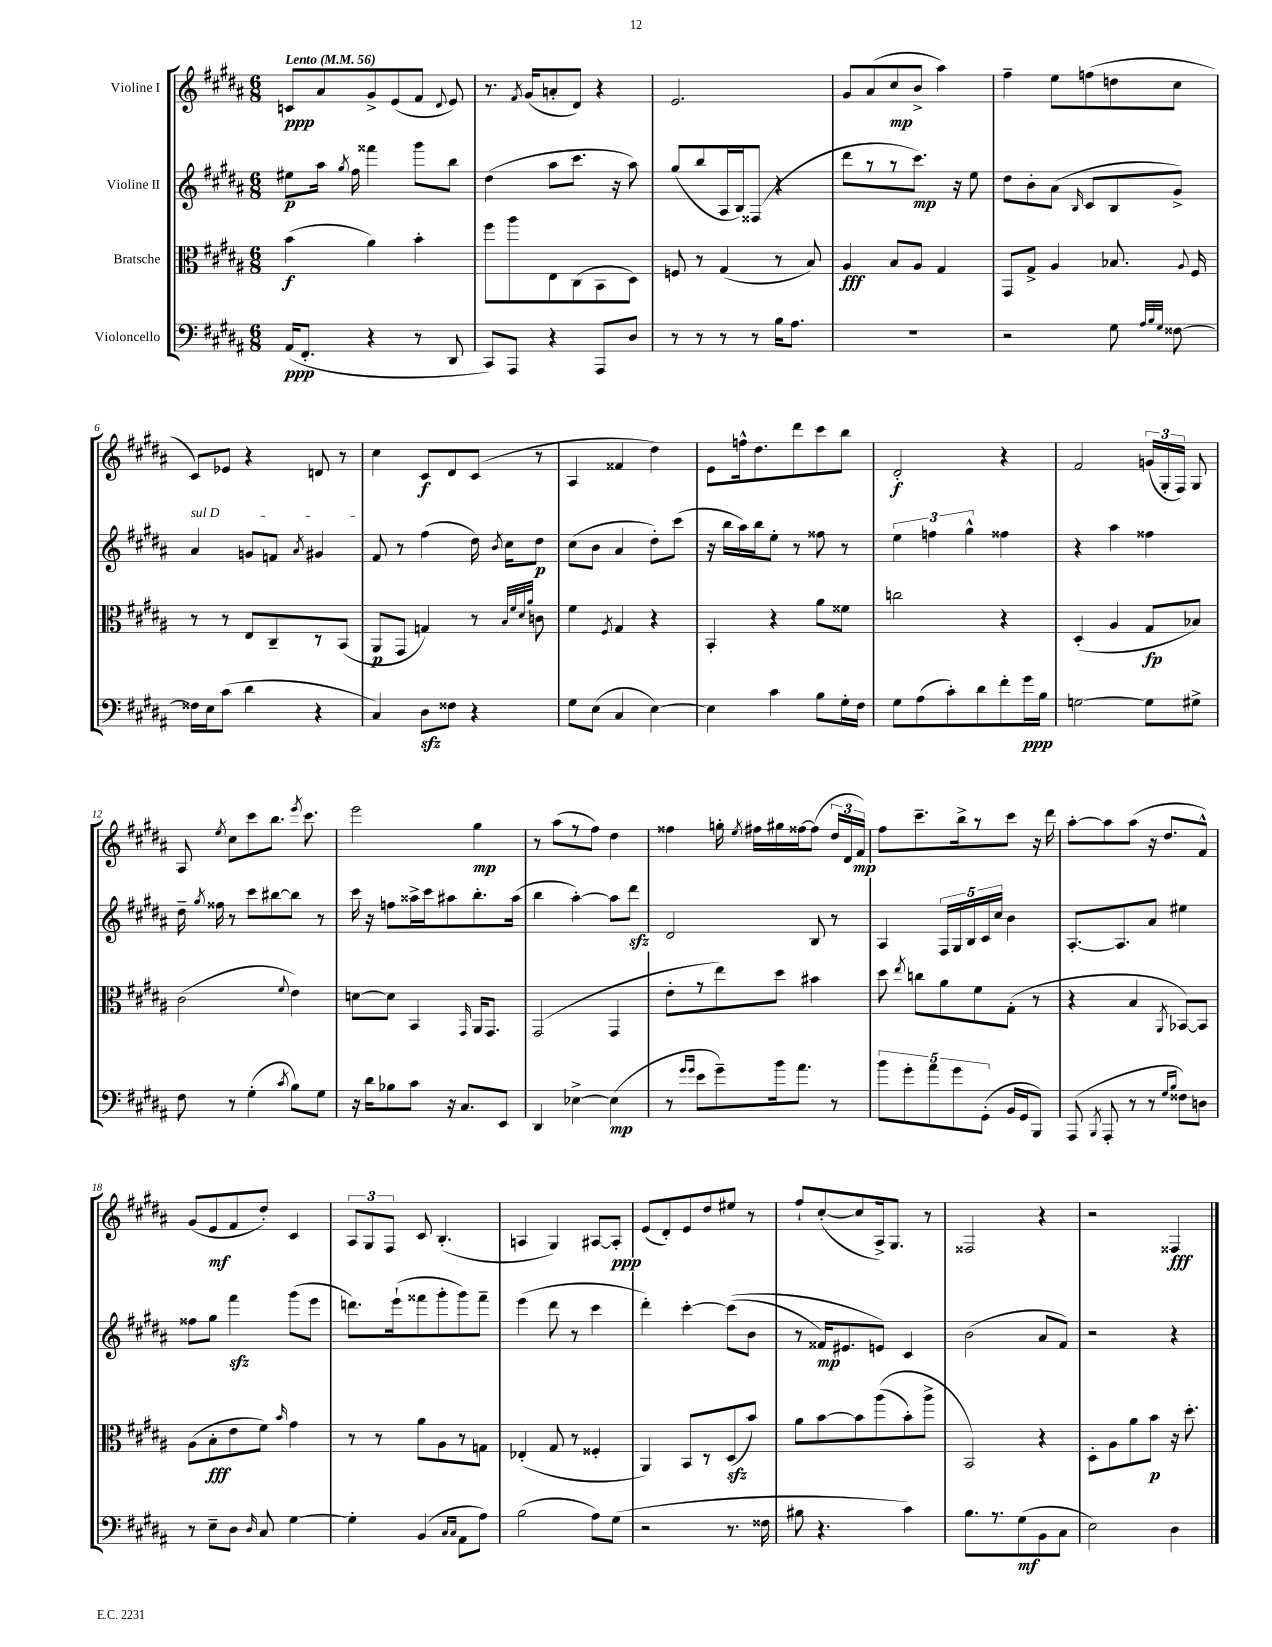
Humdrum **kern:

**kern	**dynam	**kern	**dynam	**kern	**dynam	**kern	**dynam
*part4	*part4	*part3	*part3	*part2	*part2	*part1	*part1
*staff4	*staff4	*staff3	*staff3	*staff2	*staff2	*staff1	*staff1
*I"Violoncello	*	*I"Bratsche	*	*I"Violine II	*	*I"Violine I	*
*clefF4	*	*clefC3	*	*clefG2	*	*clefG2	*
*k[f#c#g#d#a#]	*	*k[f#c#g#d#a#]	*	*k[f#c#g#d#a#]	*	*k[f#c#g#d#a#]	*
*M6/8	*	*M6/8	*	*M6/8	*	*M6/8	*
*MM56	*	*MM56	*	*MM56	*	*MM56	*
=1	=1	=1	=1	=1	=1	=1	=1
!	!	!	!	!	!	!LO:TX:a:B:t=Lento	!
(16AA#/KL	ppp	(4b\	f	8ee#X\L	p	8cn/L	ppp
8.FF#'/J	.	.	.	.	.	.	.
.	.	.	.	16aa#\Jk	.	8a#/	.
.	.	.	.	8qgg#/	.	.	.
.	.	.	.	16ff#\	.	.	.
4r	.	4a#\)	.	4fff##X\	.	8g#^/	.
.	.	.	.	.	.	(8e/	.
8r	.	4b'\	.	8ggg#\L	.	8f#/J	.
.	.	.	.	.	.	8qqd#/	.
8DD#/	.	.	.	8bb\J	.	8e/)	.
=2	=2	=2	=2	=2	=2	=2	=2
8CC#/L)	.	8ff#\L	.	(4dd#\	.	8.r	.
8AAA#/J	.	8aa#\	.	.	.	.	.
.	.	.	.	.	.	8qf#/	.
.	.	.	.	.	.	(16g#/KL	.
4r	.	8E\	.	8aa#\L	.	8an'/	.
.	.	(8C#\	.	8.ccc#\J	.	8d#/J)	.
8AAA#/L	.	8BB\	.	.	.	4r	.
.	.	.	.	16r	.	.	.
8D#/J	.	8D#\J)	.	8aa#\)	.	.	.
=3	=3	=3	=3	=3	=3	=3	=3
8r	.	8Fn/	.	(8gg#/L	.	2.e/	.
8r	.	8r	.	8bb/	.	.	.
8r	.	(4G#/	.	16A#/L	.	.	.
.	.	.	.	16B/J)	.	.	.
8r	.	.	.	(8F##X/J	.	.	.
16B\KL	.	8r	.	4r	.	.	.
8.A#\J	.	.	.	.	.	.	.
.	.	8B/)	.	.	.	.	.
=4	=4	=4	=4	=4	=4	=4	=4
2.r	.	4A#/	fff	8ddd#\L	.	8g#/L	.
.	.	.	.	8r	.	(8a#/	.
.	.	8B/L	.	8r	.	8cc#/	mp
.	.	8A#/J	.	8.ccc#\J)	mp	8b^/J	.
.	.	4G#/	.	.	.	4aa#\)	.
.	.	.	.	16r	.	.	.
.	.	.	.	8ee\	.	.	.
=5	=5	=5	=5	=5	=5	=5	=5
2r	.	8GG#/L	.	8dd#\L	.	4ff#~\	.
.	.	8G#^/J	.	8b'\	.	.	.
.	.	4A#/	.	(8a#\J	.	8ee\L	.
.	.	.	.	16qqB/	.	.	.
.	.	.	.	8c#/L	.	(8ffn\	.
8G#\	.	8.B-X/	.	8B/	.	8ddn\	.
32qqA#/LLL	.	.	.	.	.	.	.
32qqB/	.	.	.	.	.	.	.
32qqG#/JJJ	.	.	.	.	.	.	.
[8F##X\	.	.	.	8g#^/J)	.	8cc#\J	.
.	.	8qqA#/	.	.	.	.	.
.	.	16F#/	.	.	.	.	.
!!LO:LB:g=z
=6	=6	=6	=6	=6	=6	=6	=6
!	!	!	!	!LO:TX:a:i:t=sul D	!	!	!
16F##X\LL]	.	8r	.	4a#/	.	8c#/L)	.
16E\J	.	.	.	.	.	.	.
(8c#\J	.	8r	.	.	.	8e-X/J	.
4d#\	.	8E/L	.	8gn/L	.	4r	.
.	.	8C#~/	.	8fn/J	.	.	.
.	.	.	.	8qa#/	.	.	.
4r	.	8r	.	4g#X/	.	8dn/	.
.	.	(8BB/J	.	.	.	8r	.
=7	=7	=7	=7	=7	=7	=7	=7
4C#/)	.	8AA#/L	p	8f#/	.	4cc#\	.
.	.	8GG#/J	.	8r	.	.	.
8D#zz\L	.	4Gn/)	.	(4ff#\	.	8c#/L	f
8F##X\J	.	.	.	.	.	8d#/	.
4r	.	8r	.	16dd#\)	.	(8c#/J	.
.	.	.	.	8qb/	.	.	.
.	.	.	.	16cc#\KL	.	.	.
.	.	32qqB/LLL	.	.	.	.	.
.	.	32qqf#/	.	.	.	.	.
.	.	32qqd#/	.	.	.	.	.
.	.	32qqa#/JJJ	.	.	.	.	.
.	.	8cn\	.	8dd#\J	p	8r	.
=8	=8	=8	=8	=8	=8	=8	=8
8G#\L	.	4f#\	.	(8cc#\L	.	4A#/	.
(8E\J	.	.	.	8b\J	.	.	.
.	.	8qF#/	.	.	.	.	.
4C#/	.	4G#/	.	4a#/	.	4f##X/	.
[4E\)	.	4r	.	8dd#'\L)	.	4dd#\)	.
.	.	.	.	(8ccc#\J	.	.	.
=9	=9	=9	=9	=9	=9	=9	=9
4E\]	.	4BB'/	.	16r	.	8e\L	.
.	.	.	.	16bb\LL	.	.	.
.	.	.	.	16aa#\)	.	16ffn^^\k	.
.	.	.	.	16bb\J	.	8.dd#\	.
4c#\	.	4r	.	8ee'\J	.	.	.
.	.	.	.	8r	.	8ddd#\	.
8B\L	.	8a#\L	.	8ff##X\	.	8ccc#\	.
16G#'\L	.	8f##X\J	.	8r	.	8bb\J	.
16F#\JJ	.	.	.	.	.	.	.
=10	=10	=10	=10	=10	=10	=10	=10
8G#\L	.	2ccn\	.	6ee\	.	2d#'/	f
(8A#\	.	.	.	.	.	.	.
.	.	.	.	6ffn\	.	.	.
8c#'\)	.	.	.	.	.	.	.
.	.	.	.	6gg#^^\	.	.	.
8d#\	.	.	.	.	.	.	.
8f#'\	.	4r	.	4ff##X\	.	4r	.
16g#\L	ppp	.	.	.	.	.	.
16B\JJ	.	.	.	.	.	.	.
=11	=11	=11	=11	=11	=11	=11	=11
[2Gn\	.	(4D#'/	.	4r	.	2f#/	.
.	.	4A#/	.	4aa#\	.	.	.
8G\L]	.	8G#/L	fp	4ff##X\	.	(24gn/LL	.
.	.	.	.	.	.	24G#'/	.
.	.	.	.	.	.	24F#/JJ)	.
8G#X^\J	.	8B-X/J)	.	.	.	8G#/	.
!!LO:LB:g=z
=12	=12	=12	=12	=12	=12	=12	=12
8F#\	.	(2c#\	.	16dd#~\	.	8A#/	.
.	.	.	.	8qgg#/	.	.	.
.	.	.	.	16ff##X\	.	.	.
.	.	.	.	.	.	8qee/	.
8r	.	.	.	8r	.	8cc#\L	.
(4G#'\	.	.	.	8ccc#\L	.	8ccc#\	.
.	.	.	.	[8bb#X\	.	8.bb\J	.
8qc#/	.	8qqf#/	.	.	.	.	.
8B\L)	.	4e\)	.	8bb#\J]	.	.	.
.	.	.	.	.	.	8qeee/	.
.	.	.	.	.	.	8.ccc#\	.
8G#\J	.	.	.	8r	.	.	.
=13	=13	=13	=13	=13	=13	=13	=13
16r	.	[8dn\L	.	16ccc#\	.	2eee\	.
16d#\KL	.	.	.	16r	.	.	.
8B-X\	.	8d\J]	.	8ffn\L	.	.	.
8c#\J	.	4BB/	.	16aa##X^\L	.	.	.
.	.	.	.	16ccc#\J	.	.	.
16r	.	.	.	8aa#X\	.	.	.
8.C#/L	.	.	.	.	.	.	.
.	.	16qqGG#/	.	.	.	.	.
.	.	16AA#/KL	.	8.bb'\	.	4gg#\	mp
.	.	8.GG#/J	.	.	.	.	.
8EE/J	.	.	.	.	.	.	.
.	.	.	.	(16aa#\Jk	.	.	.
=14	=14	=14	=14	=14	=14	=14	=14
4DD#/	.	(2GG#/	.	4bb\	.	8r	.
.	.	.	.	.	.	(8aa#\L	.
[4E-X^\	.	.	.	[4aa#'\)	.	8r	.
.	.	.	.	.	.	8ff#\J)	.
(4E-\]	mp	4GG#/	.	8aa#\L]	.	4dd#\	.
.	.	.	.	8ddd#zz\J	.	.	.
=15	=15	=15	=15	=15	=15	=15	=15
8r	.	8e'\L	.	2d#/	.	4ff##X\	.
16qqg#/LL	.	.	.	.	.	.	.
16qqg#/JJ	.	.	.	.	.	.	.
8e\L	.	8r	.	.	.	.	.
8g#~\)	.	8ee\)	.	.	.	16ggn'\	.
.	.	.	.	.	.	8qee/	.
.	.	.	.	.	.	16ff#X\LL	.
16b\k	.	8dd#\J	.	.	.	16gg#X\	.
8.a#\J	.	.	.	.	.	[16ff##X\J	.
.	.	4b#X\	.	8B/	.	(8ff##\J]	.
8r	.	.	.	8r	.	24dd#/LL	.
.	.	.	.	.	.	24d#/	.
.	.	.	.	.	.	24f#/JJ)	mp
=16	=16	=16	=16	=16	=16	=16	=16
10b\L	.	8dd#\	.	4A#/	.	8ff#\L	.
10g#'\	.	.	.	.	.	.	.
.	.	8qee/	.	.	.	.	.
.	.	8ccn\L	.	.	.	8.ccc#~\	.
10a#\	.	.	.	.	.	.	.
.	.	8a#\	.	20F#/LL	.	.	.
10g#\	.	.	.	20G#/	.	.	.
.	.	.	.	.	.	16bb^\k	.
.	.	.	.	20B/	.	.	.
.	.	8f#\	.	.	.	8r	.
(10GG#'\J	.	.	.	20c#/	.	.	.
.	.	.	.	20cc#/JJ	.	.	.
16BB/LL	.	(8G#'\J	.	4b\	.	8ccc#\J	.
16GG#/J	.	.	.	.	.	.	.
8BBB/J)	.	8r	.	.	.	16r	.
.	.	.	.	.	.	16ddd#\	.
=17	=17	=17	=17	=17	=17	=17	=17
(8AAA#/	.	4r	.	[8.A#'/L	.	[8aa#'\L	.
8qBBB/	.	.	.	.	.	.	.
8AAA#'/	.	.	.	.	.	8aa#\]	.
.	.	.	.	8.A#/]	.	.	.
8r	.	4B/	.	.	.	(8aa#\J	.
8r	.	.	.	8a#/J	.	16r	.
.	.	.	.	.	.	8.dd#/L	.
16qqG#/LL	.	.	.	.	.	.	.
16qqB/JJ	.	8qAA#/	.	.	.	.	.
8F##X\L)	.	[8BB-X/L)	.	4ee#X\	.	.	.
8Dn\J	.	8BB-/J]	.	.	.	8f#^^/J)	.
!!LO:LB:g=z
=18	=18	=18	=18	=18	=18	=18	=18
8r	.	(8A#\L	.	8ff##X\L	.	(8g#/L	.
8E~\L	.	8B'\	fff	8gg#\J	.	8e/	mf
8D#\J	.	8e\	.	4fff#zz\	.	8f#/	.
16qqD#/	.	.	.	.	.	.	.
8C#/	.	8f#\J)	.	.	.	8dd#'/J)	.
.	.	16qqb/	.	.	.	.	.
[4G#\	.	4g#\	.	(8ggg#\L	.	4c#/	.
.	.	.	.	8eee\J	.	.	.
=19	=19	=19	=19	=19	=19	=19	=19
4G#'\]	.	8r	.	8.dddn\L)	.	12A#/L	.
.	.	.	.	.	.	12G#/	.
.	.	8r	.	.	.	.	.
.	.	.	.	.	.	12F#/J	.
.	.	.	.	(16eee`\k	.	.	.
(4BB/	.	8a#\L	.	8fff##X\	.	8c#/	.
.	.	8A#\	.	8ggg#'\	.	(4.B'/	.
16qqC#/LL	.	.	.	.	.	.	.
16qqC#/JJ	.	.	.	.	.	.	.
8AA#\L	.	8r	.	8ggg#\)	.	.	.
8A#\J)	.	8Gn\J	.	8fff##~\J	.	.	.
=20	=20	=20	=20	=20	=20	=20	=20
(2B\	.	(4E-X'/	.	(4eee\	.	4An/	.
.	.	8G#/	.	8ddd#\	.	4G#/)	.
.	.	8r	.	8r	.	.	.
8A#\L)	.	4F##X'/	.	4ccc#\	.	[8A#X/L	.
(8G#\J	.	.	.	.	.	8A#'/J]	ppp
=21	=21	=21	=21	=21	=21	=21	=21
2r	.	4AA#/)	.	4ddd#'\)	.	(8e/L	.
.	.	.	.	.	.	8d#'/)	.
.	.	8BB/L	.	[4ccc#'\	.	8e/	.
.	.	8r	.	.	.	8dd#/	.
8.r	.	(8D#zz/	.	((8ccc#\L]	.	8ee#X/J	.
.	.	8b/J)	.	8b\J	.	8r	.
16F##X\	.	.	.	.	.	.	.
=22	=22	=22	=22	=22	=22	=22	=22
8B#X\	.	8a#\L	.	8r	.	8ff#`/L	.
4.r	.	[8b\	.	16f##X/KL)	mp	([8cc#'/	.
.	.	.	.	8.e#X/	.	.	.
.	.	8b\]	.	.	.	8cc#/]	.
.	.	((8aa#\	.	8en/J)	.	16A#^/k)	.
.	.	.	.	.	.	8.G#/J	.
4c#\)	.	8b'\)	.	4c#/	.	.	.
.	.	8aa#^\J	.	.	.	8r	.
=23	=23	=23	=23	=23	=23	=23	=23
8.B\L	.	2BB/)	.	(2b\	.	2F##X/	.
8.r	.	.	.	.	.	.	.
(8G#\	mf	.	.	.	.	.	.
8BB\	.	4r	.	8a#/L	.	4r	.
8C#\J	.	.	.	8f#/J)	.	.	.
=24	=24	=24	=24	=24	=24	=24	=24
2E\)	.	8D#'\L	.	2r	.	2r	.
.	.	8A#\	.	.	.	.	.
.	.	8a#\	.	.	.	.	.
.	.	8b\J	p	.	.	.	.
4D#\	.	16r	.	4r	.	4F##X/	fff
.	.	8.dd#'\	.	.	.	.	.
==	==	==	==	==	==	==	==
*-	*-	*-	*-	*-	*-	*-	*-
